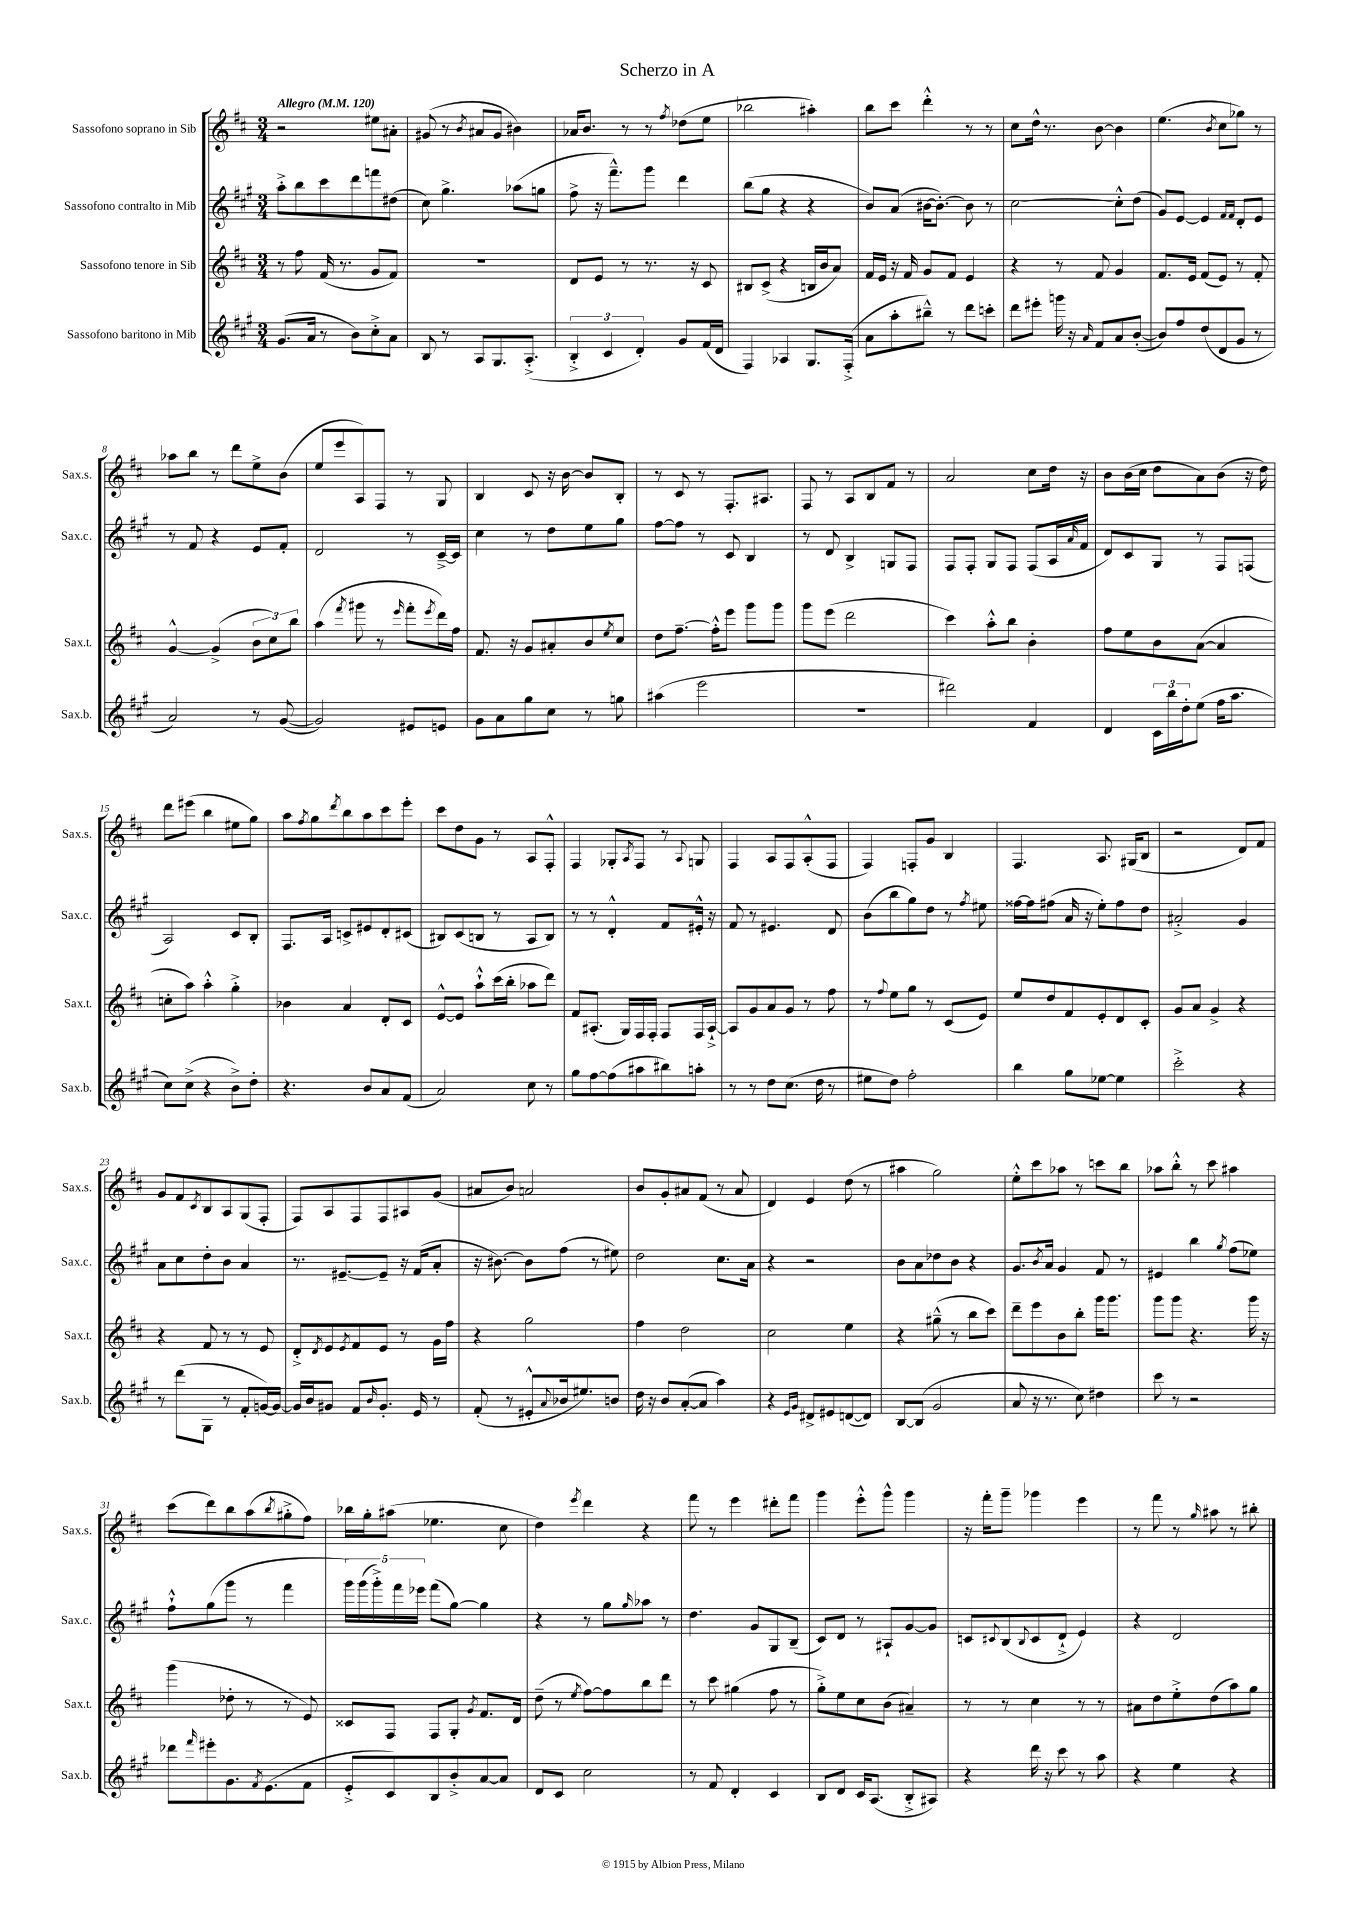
\header { title = "Scherzo in A" }
<<
\new StaffGroup <<
\new Staff = "s0" \with { instrumentName = "Sassofono soprano in Sib" shortInstrumentName = "Sax.s." } {
    \clef treble \key d \major \numericTimeSignature \time 3/4 \tempo "Allegro" 4 = 120
    r2 eis''8 ais'8-. |
    gis'8( r8 \acciaccatura { b'8 } ais'8 gis'8 bis'4) |
    aes'16 b'8. r8 r8 \acciaccatura { fis''8 } des''8( e''8 |
    bes''2 ais''4-.) |
    b''8 cis'''8 d'''4-.-^ r8 r8 |
    cis''8 d''16-^ r8. b'8~ b'4 |
    e''4.( \acciaccatura { b'8 } cis''8 ges''8) r8 |
    aes''8 b''8 r8 d'''8 e''8-> b'8( |
    e''8 e'''8 a8) fis8 r8 g8 |
    b4 cis'8 r16 b'16~ b'8 b8-. |
    r8 cis'8 r8 fis8.-. ais8. |
    fis8 r8 a8 b8 fis'8 r8 |
    a'2 cis''8 d''16 r16 |
    b'8 b'16( cis''16 d''8 a'8) b'8( r16 d''16) |
    d'''8 eis'''8( b''4 eis''8 g''8) |
    a''8 \acciaccatura { fis''8 } g''8 \acciaccatura { d'''8 } b''8 a''8 cis'''8 e'''8-. |
    cis'''8 d''8 g'8 r8 a8 fis8-.-^ |
    fis4 ges8-. \acciaccatura { a8 } fis8 r8 \appoggiatura { a8 } g8 |
    fis4 a8 fis8 a8-.-^( fis8 |
    fis4) f8-. g'8 b4 |
    fis4. a8. gis16( b8 |
    r2 d'8) fis'8 |
    g'8 fis'8 \acciaccatura { cis'8 } b8 a8 g8( fis8-. |
    fis8) a8 fis8 fis8 ais8 g'8( |
    ais'8 b'8) a'2 |
    b'8 g'8-. ais'8 fis'8( r8 ais'8 |
    d'4) e'4 d''8( r8 |
    ais''4 g''2) |
    e''8-.-^ cis'''8 aes''8 r8 c'''8 b''8 |
    aes''8 b''8-.-^ r8 cis'''8 ais''4 |
    cis'''8( d'''8) b''8 a''8( \acciaccatura { b''8 } gis''8-.-> fis''8) |
    bes''16 g''16-. ais''8( ees''4. cis''8 |
    d''4) \acciaccatura { e'''8 } d'''4 r4 |
    fis'''8 r8 e'''4 dis'''8-. fis'''8 |
    g'''4 e'''8-.-^ g'''8-^ g'''4 |
    r16 fis'''16-. g'''8-- ges'''4 e'''4 |
    r8 fis'''8 r8 \grace { g''16 } ais''8 r8 bis''8-. \bar "|." |
}
\new Staff = "s1" \with { instrumentName = "Sassofono contralto in Mib" shortInstrumentName = "Sax.c." } {
    \clef treble \key a \major \numericTimeSignature \time 3/4
    a''8-.-> b''8 cis'''8 d'''8 f'''8 dis''8( |
    cis''8) gis''4.-> aes''8( g''8 |
    fis''8-> r16 fis'''8.---^) gis'''8 d'''4 |
    b''8( gis''8 r4 r4 |
    b'8) a'8( bis'16~ bis'8.~-.) bis'8 r8 |
    cis''2~ cis''8-.-^ d''8( |
    gis'8) e'8~ e'4 \grace { fis'16 fis'16 } d'8-. e'8 |
    r8 fis'8 r4 e'8 fis'8-. |
    d'2 r8 cis'16~---> cis'16 |
    cis''4 r8 d''8 e''8 gis''8 |
    fis''8~ fis''8 r8 cis'8 b4 |
    r8 d'8 b4-> g8 fis8 |
    fis8 fis8-. gis8 fis8 fis8( a16 \grace { a'16 } fis'16 |
    d'8) cis'8 gis8 r8 fis8 f8( |
    a2) cis'8 b8-. |
    fis8. a16 c'8-> eis'8 d'8-. cis'8( |
    bis8) cis'8( b8 r8 a8 b8) |
    r8 r8 d'4-.-^ fis'8 eis'16-.-^ r16 |
    fis'8 r8 eis'4. d'8 |
    b'8( b''8 gis''8) d''8 r8 \acciaccatura { fis''8 } eis''8 |
    fisis''16~ fisis''16 fis''8( a'16 r16 e''8-.) fis''8 d''8 |
    ais'2-.-> gis'4 |
    a'8 cis''8 d''8-. b'8 a'4 |
    r8. eis'8.~-- eis'8-- r16 fis'16( a'8-. |
    r16 bis'8.~) bis'8 fis''8( r8 eis''8) |
    d''2 cis''8. a'16 |
    r4 r2 |
    b'8 a'8 des''8 b'8 r4 |
    gis'8. \acciaccatura { b'8 } a'16 gis'4 fis'8 r8 |
    eis'4 b''4 \acciaccatura { gis''8 } fis''8( ees''8) |
    fis''8-!-^ gis''8( gis'''8 r8 fis'''4 |
    \tuplet 5/4 { gis'''16) gis'''16( gis'''16-.->) fis'''16 ees'''16 } fis'''8( gis''8~) gis''4 |
    r4 r8 gis''8 \grace { gis''16 } aes''8 r8 |
    d''4. gis'8 gis8 b8--( |
    cis'8) d'8 r8 ais8-! gis'8~ gis'8 |
    c'8 \appoggiatura { cis'8 } b8( \appoggiatura { b8 } cis'8 d'8-!-> e'4) |
    r4 d'2 \bar "|." |
}
\new Staff = "s2" \with { instrumentName = "Sassofono tenore in Sib" shortInstrumentName = "Sax.t." } {
    \clef treble \key d \major \numericTimeSignature \time 3/4
    r8 fis''8 fis'16( r8. g'8 fis'8) |
    R2. |
    d'8 e'8 r8 r8. r16 cis'8 |
    bis8 cis'8->( r4 b16 b'16 a'8) |
    fis'16 e'16 r16 fis'16 g'8 fis'8 e'4 |
    r4 r8 fis'8 g'4 |
    fis'8. e'16 fis'8( e'8) r8 fis'8-. |
    g'4~-^ g'4->( \tuplet 3/2 { b'8 cis''8) b''8 } |
    a''4( \acciaccatura { fis'''8 } gis'''8 r8 \grace { e'''16 } fis'''8-. \acciaccatura { e'''8 } d'''16) fis''16 |
    fis'8. r16 g'8 ais'8-. b'8 \acciaccatura { e''8 } cis''8 |
    d''8 fis''8.~-- fis''16-.-^ e'''8 g'''8 g'''8 |
    g'''8 e'''8( d'''2 |
    cis'''4) a''8-.-^ b''8 b'4-. |
    fis''8 e''8 b'8 a'8~( a'4 |
    c''8-. a''8) a''4-.-^ g''4-.-> |
    bes'4 a'4 d'8-. cis'8 |
    e'8~-^ e'8 a''8-!-^ cis'''16( b''16-. aes''8 d'''8) |
    fis'8 ais8.-.( g16) fis16 fis16-. fis8 fis16 ais16~-!-> |
    ais8 g'8 a'8 g'8 r8 fis''8 |
    r8 \appoggiatura { fis''8 } e''8 g''8 r8 cis'8( e'8) |
    e''8 d''8 fis'8 e'8-. d'8 cis'8-. |
    g'8 a'8 g'4-> r4 |
    r4 fis'8 r8 r8 e'8 |
    d'8-.-> \acciaccatura { d'8 } e'8 \acciaccatura { e'8 } fis'8 e'8 r8 g'16 fis''16 |
    r4 g''2 |
    fis''4 d''2 |
    cis''2 e''4 |
    r4 gis''8---^( r8 b''8 cis'''8) |
    d'''8-- e'''8 b'8 b''8-. g'''16 g'''8. |
    g'''8 g'''8 r4. g'''16 r16 |
    g'''4( des''8-. r8 r8 e'8) |
    cisis'8 fis8 fis8 g8-. \acciaccatura { g'8 } fis'8. d'16 |
    d''8--( r8 \acciaccatura { e''8 } fis''8~) fis''8 b''8 d'''8 |
    r8 cis'''8 gis''4( fis''8 r8 |
    g''8-.->) e''8 cis''8 b'8( ais'4--) |
    r8 r8 cis''4 r8 r8 |
    ais'8 d''8 e''8-.-> d''8( a''8) g''8 \bar "|." |
}
\new Staff = "s3" \with { instrumentName = "Sassofono baritono in Mib" shortInstrumentName = "Sax.b." } {
    \clef treble \key a \major \numericTimeSignature \time 3/4
    gis'8.( a'16 r8 b'8) cis''8-.-> a'8 |
    b8 r8 a8 gis8. a8.-.->( |
    \tuplet 3/2 { b4-.-> cis'4 d'4-.) } gis'8 fis'16( d'16 |
    fis4) aes4 gis8. fis16-.->( |
    a'8 a''8-. bis''8---^) r8 d'''8 c'''8-. |
    d'''8 eis'''8-. g'''16 r16 \grace { a'16 } fis'8 a'8 b'8~-.( |
    b'8) fis''8 d''8( d'8 gis'8 r8 |
    a'2) r8 gis'8~( |
    gis'2) eis'8 e'8 |
    gis'8 a'8 gis''8 cis''8 r8 g''8 |
    ais''4( e'''2 |
    R2. |
    dis'''2) fis'4 |
    d'4 \tuplet 3/2 { cis'16 b''16 d''16-. } e''8( fis''16 a''8. |
    cis''8) cis''8->( r4 b'8->) d''8-. |
    r4. b'8 a'8 fis'8( |
    a'2) cis''8 r8 |
    gis''8 fis''8~ fis''8( ais''8 bis''8) a''8-. |
    r8 r8 d''8 cis''8.( d''16 r8 |
    eis''8 d''8) fis''2-. |
    b''4 gis''8 ees''8~ ees''4 |
    cis'''2-.-> r4 |
    r8 d'''8( gis8 r8 fis'8-. g'16~) g'16~ |
    g'16 b'16 gis'8 fis'8 \grace { b'16 } gis'8.-. e'16 r8 |
    fis'8-.( r8 eis'8-.-^ \appoggiatura { a'8 } bes'16 eis''8.) b'8 |
    d''16 r16 b'8 a'8~-.( a'8 a''4) |
    r4 \grace { e'16 gis'16 } dis'8-> eis'8 d'8~( d'8) |
    b8~ b8( gis'2 |
    a'8 r16 r8. cis''8) dis''4 |
    cis'''8 r8 r2 |
    des'''8 \grace { fis'''16 } eis'''8-. gis'8. \acciaccatura { fis'8 } e'8.( fis'8 |
    e'8-.-> cis'8) b8 b'8-.-> a'8~ a'8 |
    d'8 cis'8 cis''2 |
    r8 fis'8 d'4-. cis'4 |
    b8 d'8 cis'16 a8.( b8-.-> ais8) |
    r4 d'''16 r16 cis'''8 r8 a''8 |
    r4 e''4 r4 \bar "|." |
}
>>
>>
